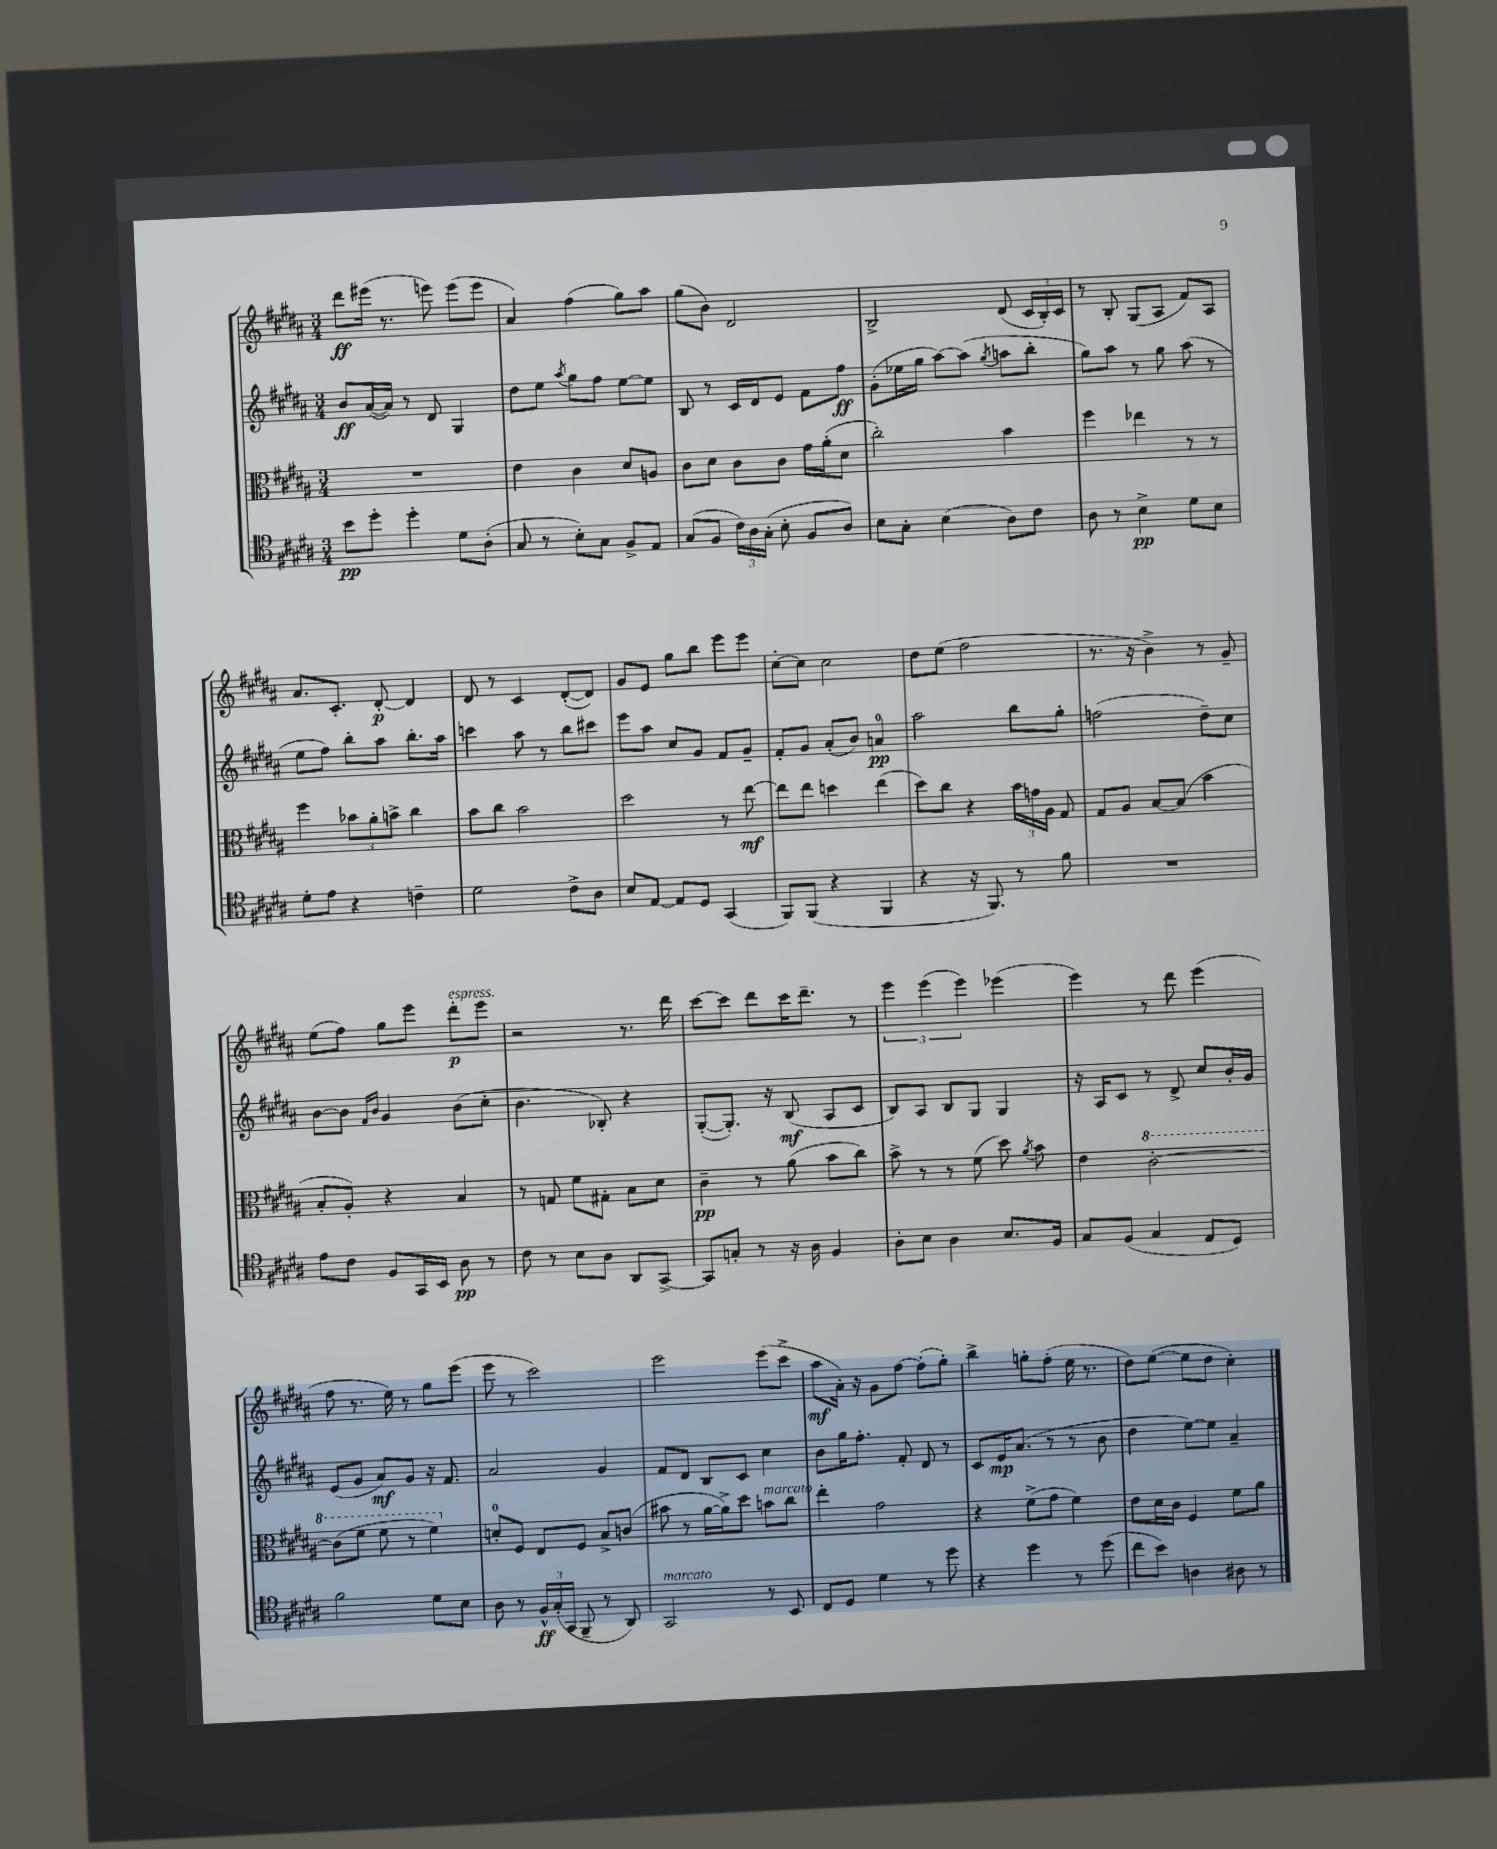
<<
\new StaffGroup <<
\new Staff = "s0" {
    \clef treble \key b \major \numericTimeSignature \time 3/4
    \autoBeamOff dis'''8[\ff eis'''16]( r8. e'''8) e'''8[( e'''8] |
    ais'4) fis''4( gis''8[) ais''8] |
    gis''8[( b'8]) dis'2 |
    b2-> dis'8( \tuplet 3/2 { cis'16[ b16-.) cis'16] } |
    r8 b8-. gis8[( ais8] fis'8[) ais8] |
    ais'8.[ cis'8.]-. dis'8~-.\p dis'4 |
    dis'8 r8 cis'4 dis'8[~-.( dis'8]) |
    gis'8[ e'8] gis''8[ b''8] e'''8[ e'''8] |
    cis''8[~-. cis''8] cis''2 |
    dis''8[ e''8]( fis''2 |
    r8. r16 b'4->) r8 gis'8-- |
    e''8[( fis''8]) gis''8[ e'''8] dis'''8[-.\p^\markup { \italic "espress." } e'''8] |
    r2 r8. dis'''16 |
    cis'''8[~ cis'''8] dis'''8[ cis'''16 dis'''8.]-- r8 |
    \tuplet 3/2 { e'''4 e'''4( e'''4) } ees'''4( |
    e'''4) r8 dis'''8 e'''4( |
    fis''8 r8. e''16) r8 gis''8[ e'''8]( |
    e'''8 r8 cis'''2) |
    e'''2 e'''8[( cis'''8]-> |
    ais''8[\mf ais'16]-.) r16 gis'8[ fis''8]~ fis''8[-.( gis''8]-.) |
    b''4-> g''8[-. fis''8]-.( e''16 r8. |
    dis''8[) e''8]~( e''8[ dis''8] cis''4-.) \bar "|." |
}
\new Staff = "s1" {
    \clef treble \key b \major \numericTimeSignature \time 3/4
    \autoBeamOff b'8[\ff ais'16~( ais'16]) r8 dis'8 gis4 |
    dis''8[ e''8] \acciaccatura { ais''8 } gis''8[ fis''8] e''8[~ e''8] |
    b8 r8 cis'16[ dis'16 e'8] fis'8[ fis''8]\ff |
    gis'8[-.( ees''16 gis''16] ais''8[~) ais''8]( \acciaccatura { gis''8 } a''8[ b''8]-. |
    gis''8[) ais''8] r8 gis''8 ais''8( r8 |
    e''8[ fis''8]) b''8[-. ais''8] b''8.[-. ais''16] |
    c'''4 ais''8 r8 b''8[ cis'''8] |
    e'''8[ ais''8] cis''8[ gis'8] fis'8[ gis'8]-- |
    fis'8[-. gis'8] ais'8[-.( b'8]) a'4-0\pp |
    ais''2 b''8[ gis''8]-. |
    f''2( dis''8[--) cis''8] |
    b'8[~ b'8] \grace { fis'16[ b'16] } gis'4 b'8[( cis''8]-. |
    b'4. bes8-.) r4 |
    gis8[~-.( gis8.]-.) r16 b8\mf( ais8[ cis'8] |
    b8[) ais8] b8[ gis8] gis4 |
    r16 ais16[ cis'8] r8 dis'8-> cis''8[ b'16-. gis'16] |
    e'8[( gis'8] ais'8[\mf) gis'8] r16 fis'8. |
    ais'2 gis'4 |
    fis'8[ dis'8] b8[ cis'8] cis''4 |
    b'8[ gis''16 fis''8.]-. fis'8-. dis'8 r8 |
    cis'8[ e'16\mp ais'8.]( r8 r8 b'8 |
    dis''4 e''8[~) e''8] ais'4-- \bar "|." |
}
\new Staff = "s2" {
    \clef alto \key b \major \numericTimeSignature \time 3/4
    \autoBeamOff R2. |
    e'4 cis'4 dis'8[ a8] |
    cis'8[ dis'8] cis'8[ cis'8] gis'16[ ais'16-.( dis'8] |
    cis''2-.) b'4 |
    fis''4 ees''4 r8 r8 |
    fis''4 \tuplet 3/2 { bes'8[ ais'8-. b'8]-> } cis''4 |
    b'8[ cis''8] b'2 |
    dis''2 r8 e''8~\mf |
    e''8[ e''8] d''4 e''4( |
    dis''8[) cis''8] r4 \tuplet 3/2 { b'16[ g'16 ais16] } gis8 |
    gis8[ ais8] b8[~ b8]( b'4 |
    b8[-. ais8]-.) r4 b4 |
    r8 g8 fis'8[ gis8]-. b8[ dis'8] |
    cis'4--\pp r8 ais'8( b'8[ cis''8]) |
    b'8-> r8 r8 fis'8( dis''8) \acciaccatura { ais'8 } b'8 |
    e'4 \ottava #1 cis''2~-. |
    cis''8[( fis''8] fis''8 r8 fis''4) \ottava #0 |
    d'8[-0-. fis8] e8[ fis8] b8[-> c'8]( |
    bis'8 r8 ais'16[~ ais'16->) dis''8] b'8[^\markup { \italic "marcato" } cis''8] |
    e''4-. gis'2 |
    r4 fis'8[->( gis'8] fis'4) |
    e'8[ dis'16 cis'16] fis4 fis'8[ ais'8] \bar "|." |
}
\new Staff = "s3" {
    \clef tenor \key b \major \numericTimeSignature \time 3/4
    \autoBeamOff b'8[\pp dis''8]-. dis''4-. dis'8[ ais8]-.( |
    gis8 r8 b8[-.) gis8] fis8[-> e8] |
    gis8[( fis8] \tuplet 3/2 { cis'16[) ais16 gis16]-.( } b8-. fis8[ ais8]) |
    b8[ gis8]-. b4( ais8[) cis'8] |
    ais8 r8 b4->\pp dis'8[ b8] |
    dis'8[-. e'8] r4 c'4-- |
    dis'2 cis'8[-> ais8] |
    b8[ e8]~ e8[ dis8] gis,4( |
    fis,8[) fis,8]( r4 fis,4 |
    r4 r16 fis,8.) r8 fis'8 |
    R2. |
    e'8[ cis'8] fis8[ gis,16 b,16] ais8\pp r8 |
    cis'8 r8 b8[ ais8] ais,8[ gis,8]~-> |
    gis,8[ g8]-. r8 r16 ais16 fis4 |
    ais8[-. b8] ais4 b8.[ fis16] |
    gis8[ fis8]( gis4 e8[ dis8]) |
    fis'2 dis'8[ b8] |
    ais8 r8 \tuplet 3/2 { fis16[-^\ff gis16-.( gis,16] } fis,8-- r8 ais,8) |
    gis,2^\markup { \italic "marcato" } r8 b,8 |
    cis8[ dis8] dis'4 r8 dis''8 |
    r4 dis''4 r8 dis''8( |
    cis''8[ b'8]) a4 ais8 r8 \bar "|." |
}
>>
>>
\layout { \context { \Score \remove "Bar_number_engraver" } }
